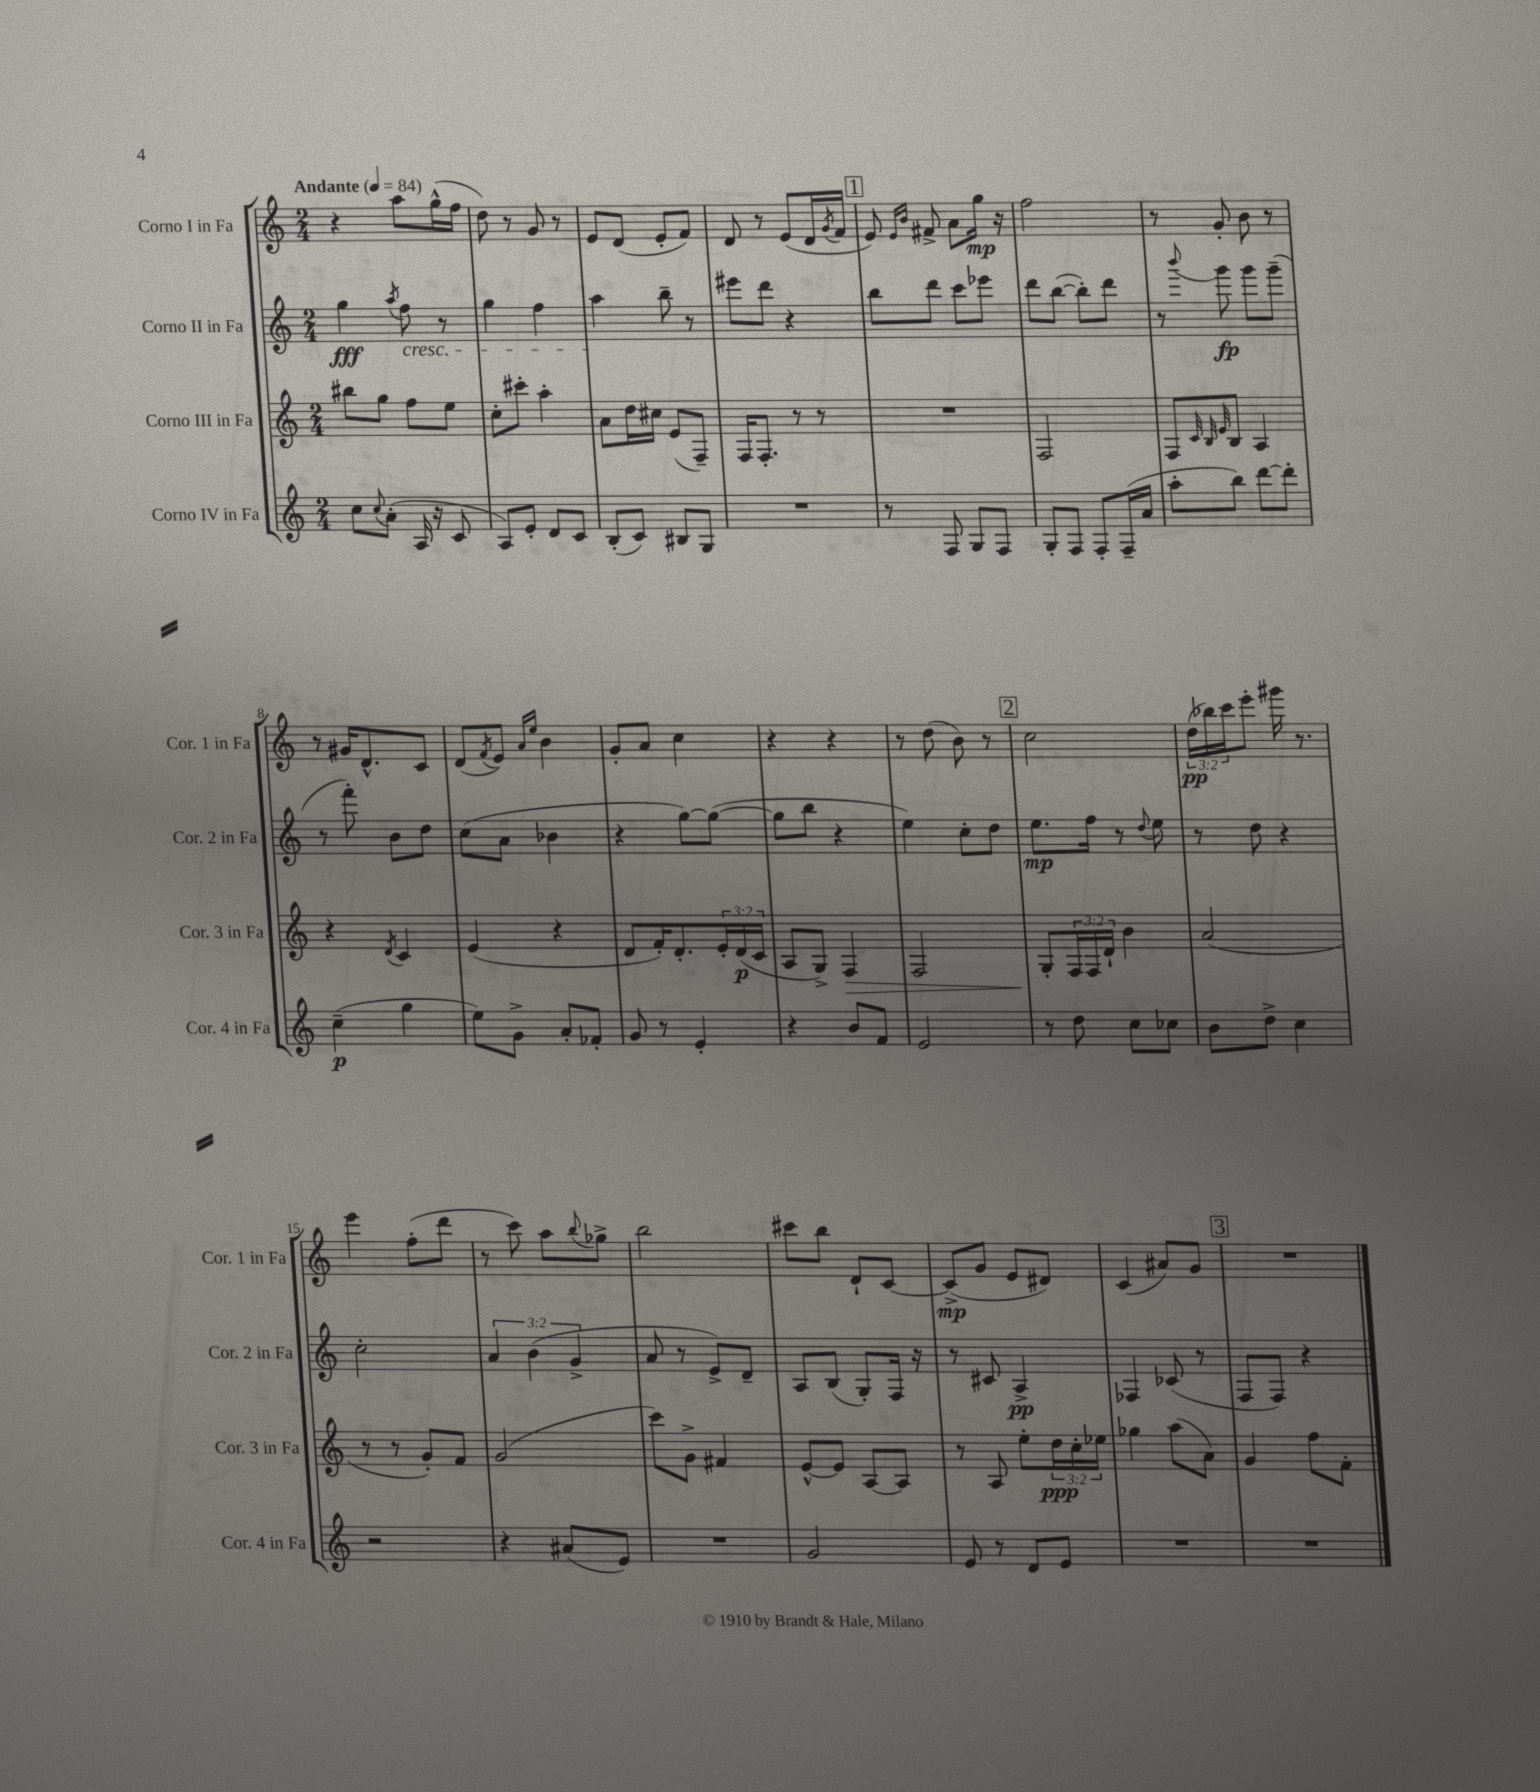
<<
\new StaffGroup <<
\new Staff = "s0" \with { instrumentName = "Corno I in Fa" shortInstrumentName = "Cor. 1 in Fa" } {
    \clef treble \key c \major \numericTimeSignature \time 2/4 \override Staff.TupletNumber.text = #tuplet-number::calc-fraction-text \tempo "Andante" 4 = 84
    r4 a''8 g''16-^( f''16 |
    d''8) r8 g'8 r8 |
    e'8 d'8( e'8-. f'8) |
    d'8 r8 e'8( d'16 \acciaccatura { g'8 } f'16 |
    \mark \markup { \box "1" } e'8) \grace { e'16 b'16 } fis'8-> a'8 g''16\mp r16 |
    f''2 |
    r8 g'8-. b'8 r8 |
    r8 gis'16 d'8.-^ c'8 |
    d'8( \acciaccatura { f'8 } e'8) \grace { a'16 e''16 } b'4 |
    g'8-. a'8 c''4 |
    r4 r4 |
    r8 d''8( b'8) r8 |
    \mark \markup { \box "2" } c''2 |
    \tuplet 3/2 { d''16\pp( bes''16) c'''16 } e'''8-. gis'''16 r8. |
    e'''4 f''8-.( d'''8 |
    r8 c'''8) a''8 \appoggiatura { b''8 } ges''8-> |
    b''2 |
    cis'''8 b''8 d'8-! c'8~ |
    c'8->\mp( g'8 e'8 dis'8) |
    c'4( ais'8) g'8 |
    \mark \markup { \box "3" } R2 \bar "|." |
}
\new Staff = "s1" \with { instrumentName = "Corno II in Fa" shortInstrumentName = "Cor. 2 in Fa" } {
    \clef treble \key c \major \numericTimeSignature \time 2/4 \override Staff.TupletNumber.text = #tuplet-number::calc-fraction-text
    g''4\fff \acciaccatura { a''8 } f''8\cresc r8 |
    g''4 f''4 |
    a''4\! b''8-- r8 |
    eis'''8 d'''8 r4 |
    \mark \markup { \box "1" } b''8 d'''8 c'''8 ees'''8 |
    d'''8 b''8~( b''8-.) d'''8 |
    r8 \appoggiatura { b'''8 } g'''8\fp g'''8 g'''8--( |
    r8 f'''8-.) b'8 d''8 |
    c''8( a'8 bes'4 |
    r4 g''8~) g''8~( |
    g''8 b''8 r4 |
    e''4) c''8-. d''8 |
    \mark \markup { \box "2" } e''8.\mp f''16 r8 \appoggiatura { d''8 } e''8 |
    r8 d''8 r4 |
    c''2-. |
    \tuplet 3/2 { a'4 b'4( g'4-> } |
    a'8 r8 e'8->) d'8-- |
    a8 b8( g8-.) f16 r16 |
    r8 cis'8 a4->\pp |
    fes4 ces'8( r8 |
    \mark \markup { \box "3" } f8 f8) r4 \bar "|." |
}
\new Staff = "s2" \with { instrumentName = "Corno III in Fa" shortInstrumentName = "Cor. 3 in Fa" } {
    \clef treble \key c \major \numericTimeSignature \time 2/4 \override Staff.TupletNumber.text = #tuplet-number::calc-fraction-text
    bis''8 g''8 f''8 e''8 |
    c''8-. cis'''8-. a''4-. |
    a'8 d''16 cis''16 e'8( f8--) |
    f16 f8.-. r8 r8 |
    \mark \markup { \box "1" } R2 |
    f2 |
    f8 \grace { c'32 b32 e'32 } b8 a4 |
    r4 \acciaccatura { d'8 } c'4 |
    e'4( r4 |
    d'8 f'16-.) d'8.-. \tuplet 3/2 { e'16-. d'16\p( c'16 } |
    a8 g8->) f4\> |
    f2 |
    \mark \markup { \box "2" } g8-.\! \tuplet 3/2 { f16 f16 d'16-! } b'4 |
    a'2( |
    r8 r8 g'8-.) f'8 |
    g'2( |
    c'''8) g'8-> fis'4 |
    e'8~-^ e'8 a8~ a8 |
    r8 a8 e''8-. \tuplet 3/2 { d''16\ppp c''16-. ees''16 } |
    ges''4 a''8( a'8) |
    \mark \markup { \box "3" } g'4 f''8 f'8-. \bar "|." |
}
\new Staff = "s3" \with { instrumentName = "Corno IV in Fa" shortInstrumentName = "Cor. 4 in Fa" } {
    \clef treble \key c \major \numericTimeSignature \time 2/4
    c''8 \appoggiatura { c''8 } a'8-.( a16 r16 c'8 |
    a8) e'8-. d'8 c'8 |
    b8-.( c'8) bis8 g8 |
    R2 |
    \mark \markup { \box "1" } r8 f8 g8 f8 |
    g8-. f8 f8-. f16--( a'16 |
    a''8-. b''8) d'''8~ d'''8-. |
    c''4--\p( g''4 |
    e''8) g'8-> a'8-. fes'8-. |
    g'8 r8 e'4-. |
    r4 b'8 f'8 |
    e'2 |
    \mark \markup { \box "2" } r8 d''8 c''8 ces''8 |
    b'8 d''8-> c''4 |
    r2 |
    r4 ais'8( e'8) |
    R2 |
    g'2 |
    e'8 r8 d'8 e'8 |
    R2 |
    \mark \markup { \box "3" } R2 \bar "|." |
}
>>
>>
